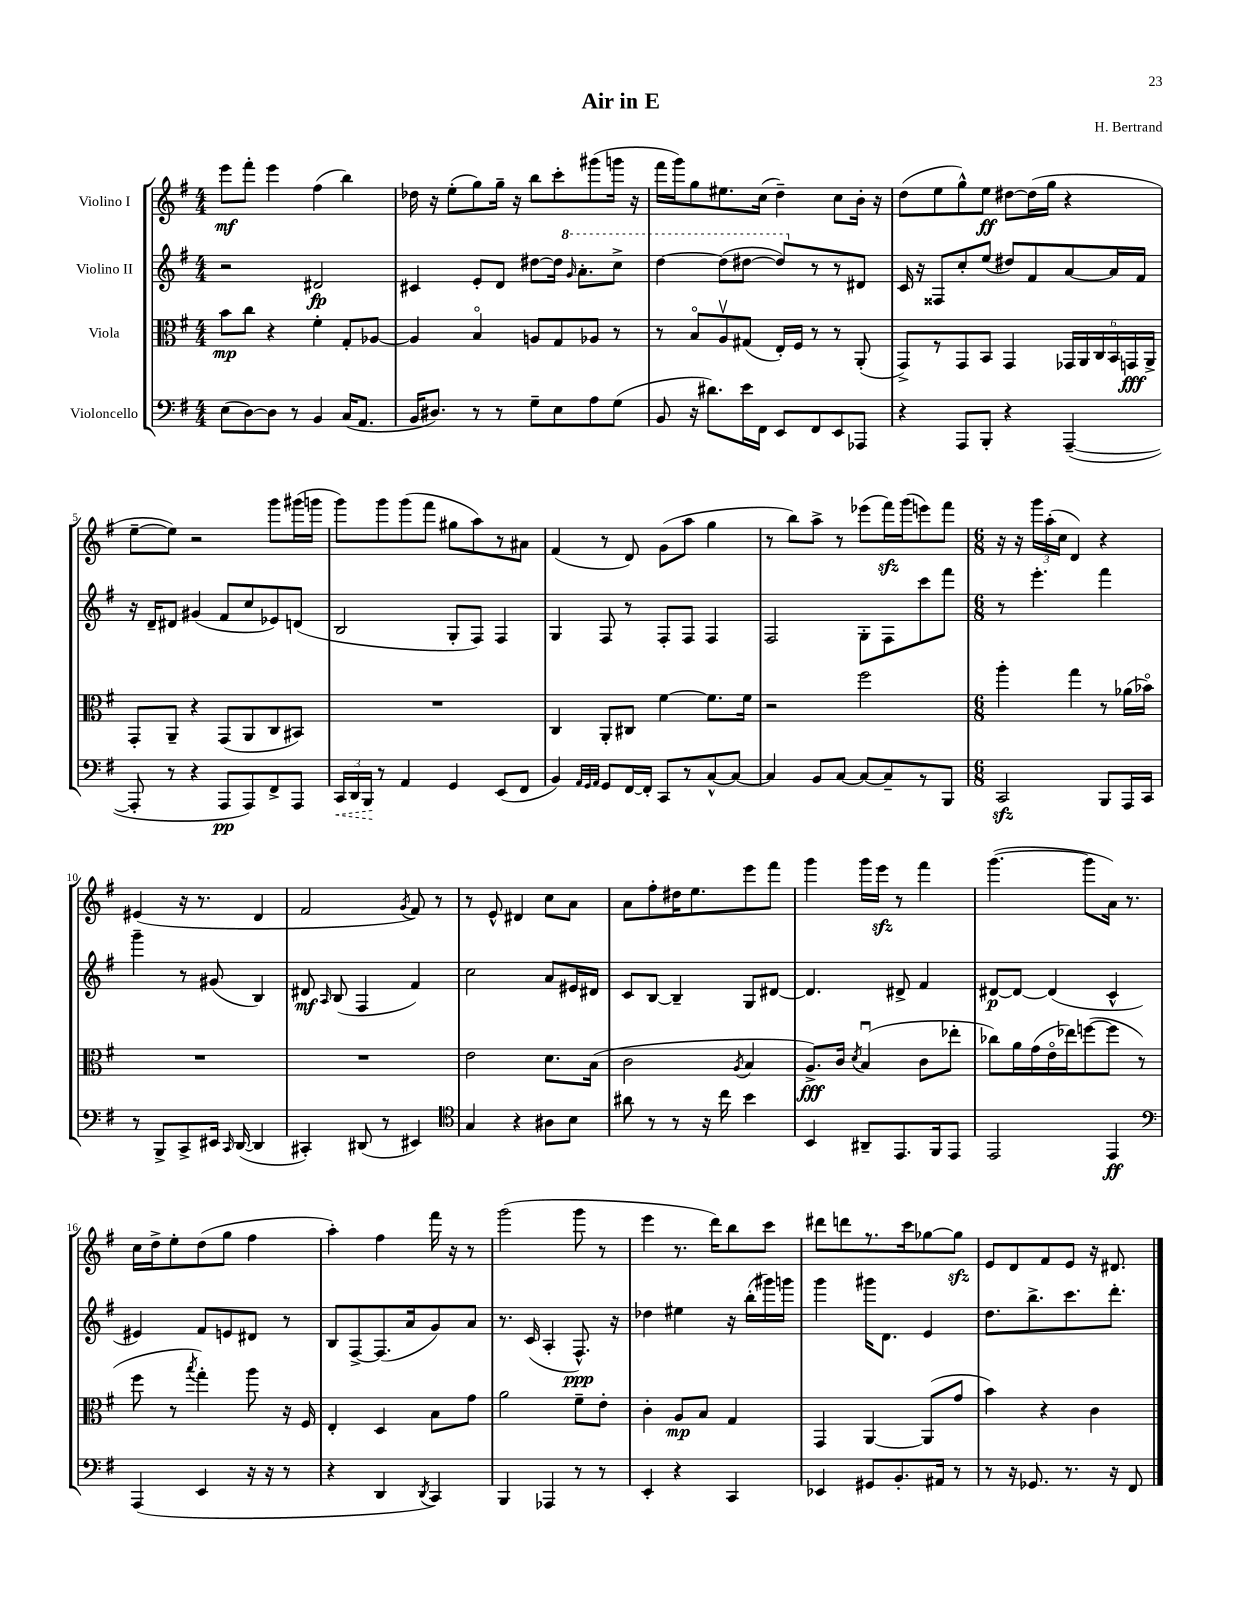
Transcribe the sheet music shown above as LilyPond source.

\header { title = "Air in E" composer = "H. Bertrand" }
<<
\new StaffGroup <<
\new Staff = "s0" \with { instrumentName = "Violino I" } {
    \clef treble \key g \major \numericTimeSignature \time 4/4
    \autoBeamOff e'''8[\mf fis'''8]-. e'''4 fis''4( b''4) |
    des''16 r16 e''8[-.( g''8) g''16]-- r16 b''8[ c'''8-. gis'''8( g'''16] r16 |
    fis'''16[ g'''16) g''8 eis''8. c''16]( d''4--) c''8[ b'16]-. r16 |
    d''8[( e''8 g''8-^) e''8]\ff dis''8[~ dis''16( g''16] r4 |
    e''8[~-- e''8]) r2 g'''8[ gis'''16( g'''16] |
    g'''8[) g'''8 g'''8( fis'''8] gis''8[ a''8) r8 ais'8] |
    fis'4( r8 d'8) g'8[( a''8] g''4 |
    r8 b''8[) a''8]-> r8 ees'''8[( fis'''16\sfz) g'''16( e'''8) fis'''8] |
    \numericTimeSignature \time 6/8 r16 r16 \tuplet 3/2 { g'''16[ a''16-.( c''16] } d'4) r4 |
    eis'4( r16 r8. d'4 |
    fis'2 \acciaccatura { g'8 } fis'8) r8 |
    r8 e'8-^ dis'4 c''8[ a'8] |
    a'8[ fis''8-. dis''16 e''8. e'''8 fis'''8] |
    g'''4 g'''16[ e'''16]\sfz r8 fis'''4 |
    g'''4.~( g'''8[ a'16]) r8. |
    c''16[ d''16-> e''8-. d''8( g''8] fis''4 |
    a''4-.) fis''4 fis'''16 r16 r8 |
    g'''2( g'''8 r8 |
    e'''4 r8. d'''16[) b''8 c'''8] |
    dis'''8[ d'''8 r8. c'''16 ges''8~ ges''8]\sfz |
    e'8[ d'8 fis'8 e'8] r16 dis'8. \bar "|." |
}
\new Staff = "s1" \with { instrumentName = "Violino II" } {
    \clef treble \key g \major \numericTimeSignature \time 4/4
    \autoBeamOff r2 dis'2\fp |
    cis'4 e'8[-. d'8] dis''8[~ dis''16] \ottava #1 \grace { g''16 } a''8.[-. c'''8]-> |
    d'''4~ d'''8[( dis'''8]~ dis'''8[) \ottava #0 r8 r8 dis'8] |
    c'16 r16 fisis8[ c''8-. e''8]( dis''8[) fis'8 a'8~ a'16 fis'16] |
    r16 d'16[-- dis'8] gis'4( fis'8[ c''8 ees'8) d'8]( |
    b2 g8[-. fis8]) fis4 |
    g4 fis8 r8 fis8[-. fis8] fis4 |
    fis2 g8[-. fis8 c'''8 fis'''8] |
    \numericTimeSignature \time 6/8 r8 e'''4.-. fis'''4 |
    g'''4-- r8 gis'8( b4) |
    dis'8\mf \grace { a16 } b8( fis4 fis'4) |
    c''2 a'8[ eis'16 dis'16] |
    c'8[ b8]~ b4-- g8[ dis'8]~ |
    dis'4. dis'8-> fis'4 |
    dis'8[~\p dis'8]~ dis'4( c'4-^ |
    eis'4) fis'8[ e'8 dis'8] r8 |
    b8[ fis8~-> fis8.( a'16 g'8) a'8] |
    r8. c'16( a4-. fis8.-^\ppp) r16 |
    des''4 eis''4 r16 b''16[-.( gis'''16) g'''16] |
    g'''4 gis'''16[ d'8.] e'4 |
    d''8.[ b''8.-> c'''8. d'''8.]-. \bar "|." |
}
\new Staff = "s2" \with { instrumentName = "Viola" } {
    \clef alto \key g \major \numericTimeSignature \time 4/4
    \autoBeamOff b'8[\mp c''8] r4 fis'4-. g8[-. aes8]~ |
    aes4 b4\flageolet a8[ g8 aes8] r8 |
    r8 b8[\flageolet a8\upbow gis8]( e16[-.) fis16] r8 r8 a,8-.( |
    g,8[->) r8 g,8 b,8] g,4 \tuplet 6/4 { ges,16[ a,16 c16 b,16 g,16\fff a,16]-> } |
    g,8[-. a,8]-- r4 g,8[( a,8 c8 bis,8]) |
    R1 |
    c4 a,8[-. cis8] fis'4~ fis'8.[ fis'16] |
    r2 fis''2 |
    \numericTimeSignature \time 6/8 a''4-. g''4 r8 aes'16[( bes'16]\flageolet) |
    R2. |
    R2. |
    e'2 d'8.[ b16]( |
    c'2 \acciaccatura { a8 } b4 |
    a8.[->\fff) c'16] \acciaccatura { d'8 } b4\downbow( c'8[ ees''8]-. |
    ces''8[) a'16 g'16( e'16\flageolet ees''16) f''8~( f''8] r8 |
    fis''8 r8 \acciaccatura { b''8 } g''4-.) a''8 r16 fis16 |
    e4-. d4 b8[ g'8] |
    a'2 fis'8[-- e'8]-. |
    c'4-. a8[\mp b8] g4 |
    g,4 a,4~ a,8[( g'8] |
    b'4) r4 c'4 \bar "|." |
}
\new Staff = "s3" \with { instrumentName = "Violoncello" } {
    \clef bass \key g \major \numericTimeSignature \time 4/4
    \autoBeamOff e8[( d8~) d8] r8 b,4 c16[( a,8.] |
    b,16[ dis8.]) r8 r8 g8[-- e8 a8 g8]( |
    b,8 r16 dis'8.[) e'16 fis,16] e,8[ fis,8 e,8 aes,,8] |
    r4 a,,8[ b,,8]-. r4 a,,4~--( |
    a,,8-. r8 r4 a,,8[\pp a,,8) fis,8-> a,,8] |
    \tuplet 3/2 { \once \override Hairpin.style = #'dashed-line c,16[\< d,16 b,,16]\! } r8 a,4 g,4 e,8[( fis,8] |
    b,4) \grace { a,32[ g,32 a,32] } g,8[ fis,16~ fis,16]-. c,8[ r8 c8~-^ c8]~ |
    c4 b,8[ c8]~ c8[~ c8-- r8 b,,8] |
    \numericTimeSignature \time 6/8 c,2\sfz b,,8[ a,,16 c,16] |
    r8 b,,8[-> c,8-> eis,16] \grace { c,16 } d,16~( d,4 |
    cis,4-.) dis,8( r8 eis,4) |
    \clef tenor g4 r4 ais8[ b8] |
    ais'8 r8 r8 r16 c''16 b'4 |
    b,4 ais,8[-- e,8. fis,16 e,8] |
    e,2 e,4\ff |
    \clef bass a,,4( e,4 r16 r16 r8 |
    r4 d,4 \acciaccatura { d,8 } c,4) |
    b,,4 aes,,4 r8 r8 |
    e,4-. r4 c,4 |
    ees,4 gis,8[ b,8.-. ais,16] r8 |
    r8 r16 ges,8. r8. r16 fis,8 \bar "|." |
}
>>
>>
